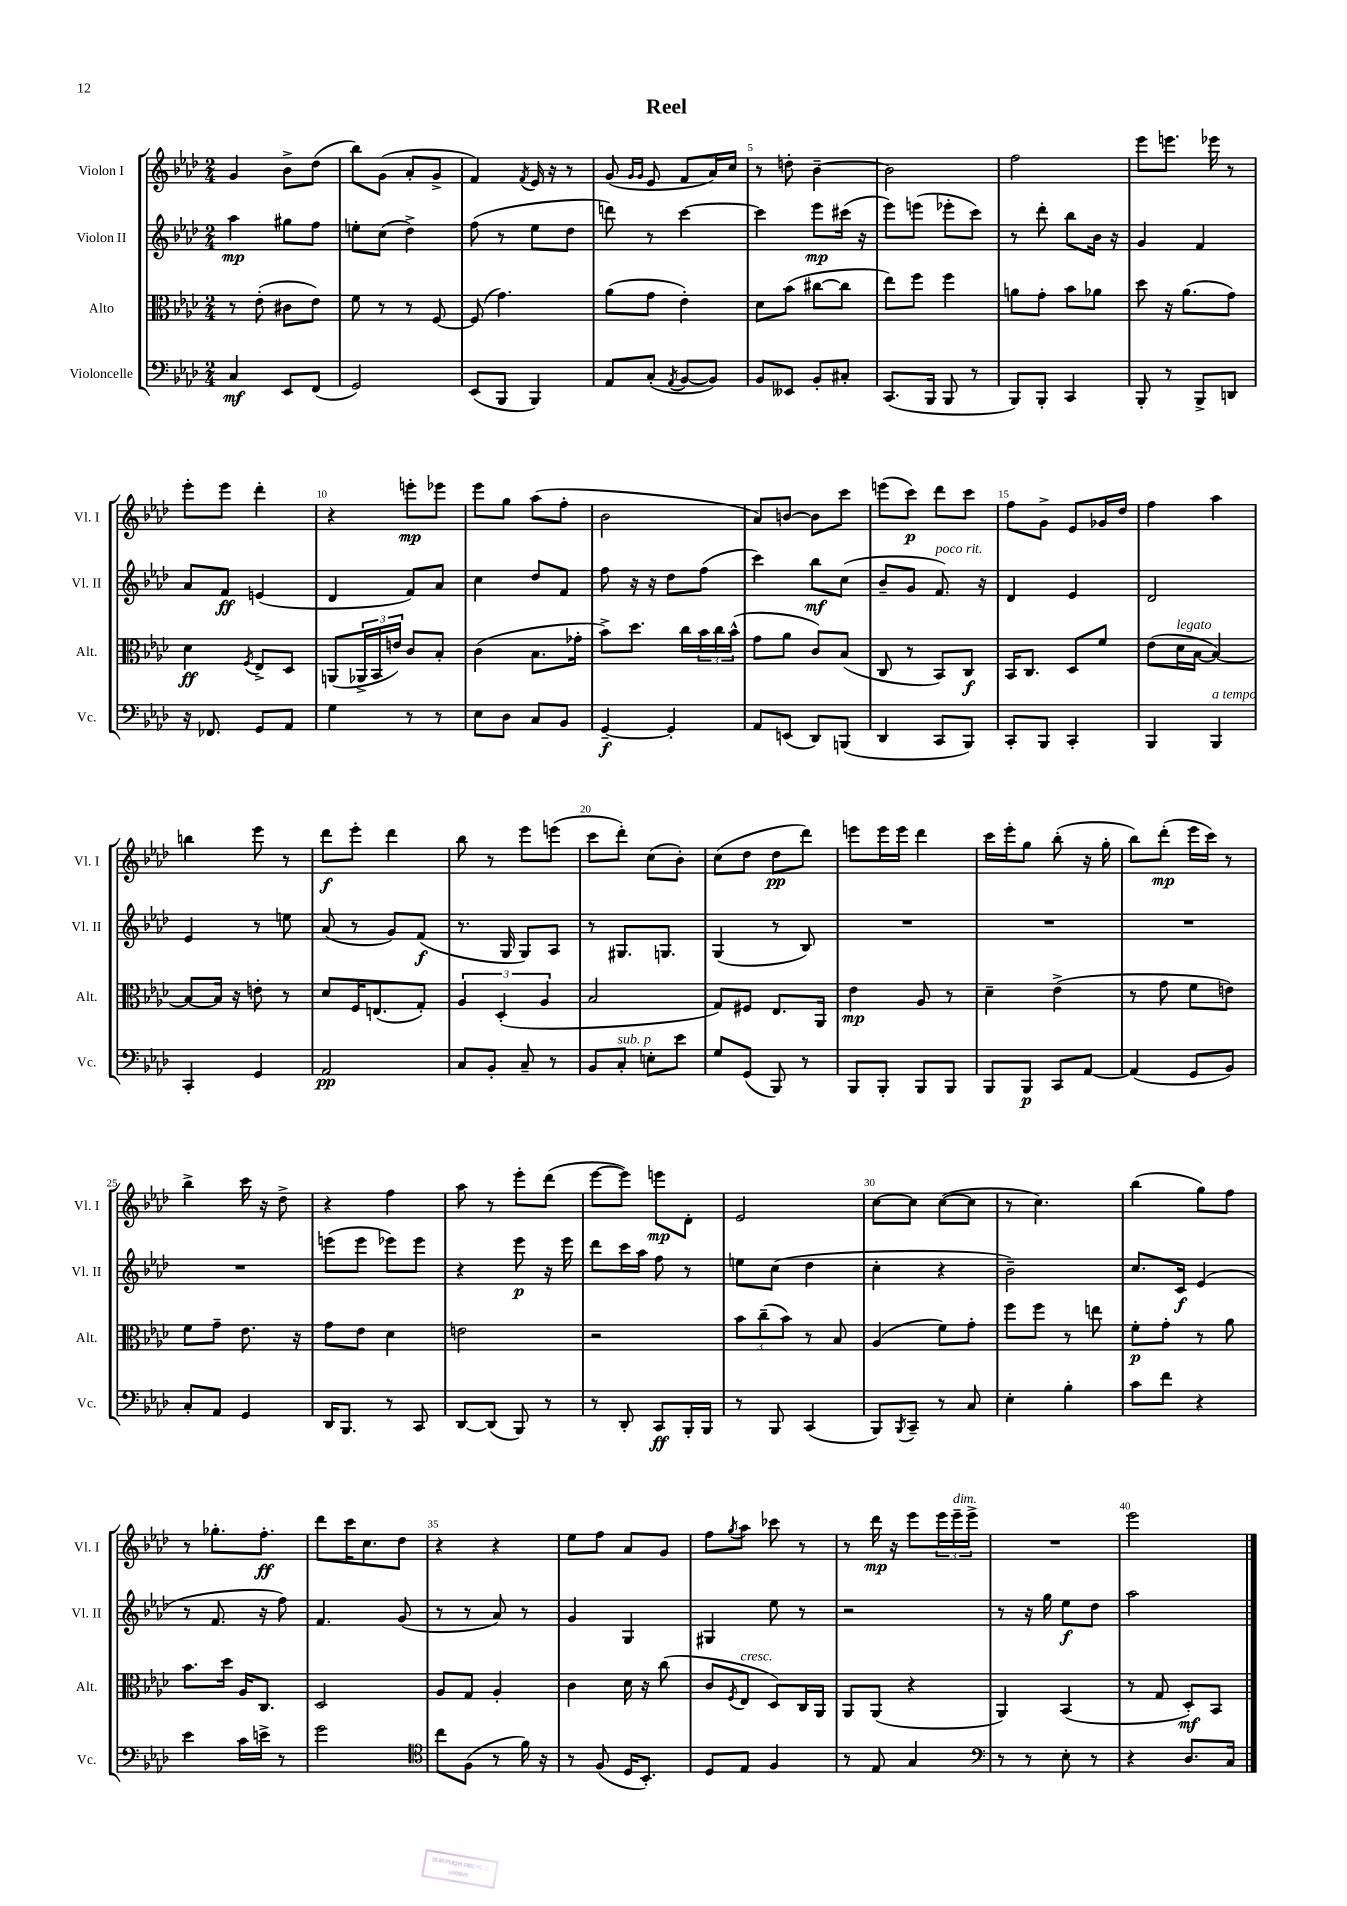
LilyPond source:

\header { title = "Reel" }
<<
\new StaffGroup <<
\new Staff = "s0" \with { instrumentName = "Violon I" shortInstrumentName = "Vl. I" } {
    \clef treble \key aes \major \numericTimeSignature \time 2/4
    g'4 bes'8-> des''8( |
    bes''8) g'8( aes'8-. g'8-> |
    f'4) \acciaccatura { f'8 } ees'16 r16 r8 |
    g'8( \grace { g'16 g'16 } ees'8 f'8 aes'16) c''16 |
    r8 d''8-. bes'4~-- |
    bes'2 |
    f''2 |
    ees'''8 e'''8. ees'''16 r8 |
    ees'''8-. ees'''8 des'''4-. |
    r4 e'''8-.\mp ees'''8 |
    ees'''8 g''8 aes''8( f''8-. |
    bes'2 |
    aes'8) b'8~ b'8 c'''8 |
    e'''8( c'''8\p) des'''8 c'''8 |
    f''8 g'8-> ees'8 ges'16 des''16 |
    f''4 aes''4 |
    b''4 ees'''8 r8 |
    des'''8\f ees'''8-. des'''4 |
    bes''8 r8 ees'''8 e'''8( |
    c'''8 des'''8-.) c''8( bes'8-.) |
    c''8( des''8 des''8\pp des'''8) |
    e'''8 e'''16 e'''16 des'''4 |
    c'''16 ees'''16-. g''8 bes''8-.( r16 g''16-. |
    bes''8) des'''8-.\mp( ees'''16 c'''16) r8 |
    bes''4-> c'''16 r16 des''8-> |
    r4 f''4 |
    aes''8 r8 ees'''8-. des'''8( |
    ees'''8~ ees'''8) e'''8\mp des'8-. |
    ees'2 |
    c''8~ c''8 c''8~( c''8 |
    r8 c''4.) |
    bes''4( g''8) f''8 |
    r8 ges''8.-. f''8.-.\ff |
    des'''8 c'''16 c''8. des''8 |
    r4 r4 |
    ees''8 f''8 aes'8 g'8 |
    f''8 \acciaccatura { g''8 } aes''8 ces'''8 r8 |
    r8 des'''16\mp r16 ees'''8 \tuplet 3/2 { ees'''16 ees'''16--^\markup { \italic "dim." } ees'''16-> } |
    R2 |
    ees'''2 \bar "|." |
}
\new Staff = "s1" \with { instrumentName = "Violon II" shortInstrumentName = "Vl. II" } {
    \clef treble \key aes \major \numericTimeSignature \time 2/4
    aes''4\mp gis''8 f''8 |
    e''8-. c''8( des''4->) |
    f''8( r8 ees''8 des''8 |
    d'''8) r8 c'''4~ |
    c'''4 ees'''8\mp cis'''16( r16 |
    ees'''8) e'''8( ees'''8-. c'''8) |
    r8 des'''8-. bes''8 bes'16 r16 |
    g'4 f'4 |
    aes'8 f'8\ff e'4( |
    des'4 f'8) aes'8 |
    c''4 des''8 f'8 |
    f''8 r16 r16 des''8 f''8( |
    c'''4) bes''8\mf c''8( |
    bes'8-- g'8 f'8.^\markup { \italic "poco rit." }) r16 |
    des'4 ees'4 |
    des'2 |
    ees'4 r8 e''8 |
    aes'8( r8 g'8) f'8\f( |
    r8. g16 g8) aes8 |
    r8 gis8. g8. |
    g4( r8 bes8) |
    R2 |
    R2 |
    R2 |
    R2 |
    e'''8( e'''8 ees'''8) ees'''8 |
    r4 ees'''8\p r16 ees'''16 |
    des'''8 c'''16 aes''16 f''8 r8 |
    e''8 c''8( des''4 |
    c''4-. r4 |
    bes'2--) |
    c''8. c'16\f ees'4( |
    r8 f'8. r16 f''8) |
    f'4. g'8( |
    r8 r8 aes'8) r8 |
    g'4 g4 |
    gis4 ees''8 r8 |
    r2 |
    r8 r16 g''16 ees''8\f des''8 |
    aes''2 \bar "|." |
}
\new Staff = "s2" \with { instrumentName = "Alto" shortInstrumentName = "Alt." } {
    \clef alto \key aes \major \numericTimeSignature \time 2/4
    r8 ees'8-.( cis'8 ees'8) |
    f'8 r8 r8 f8~ |
    f8( g'4.) |
    aes'8( g'8 ees'4-.) |
    des'8 bes'8( cis''8~ cis''8 |
    ees''8) f''8 f''4 |
    a'8 g'8-. bes'8 aes'8 |
    des''8 r16 aes'8.( g'8) |
    des'4\ff \acciaccatura { f8 } ees8-> des8 |
    a,8( \tuplet 3/2 { aes,16-> bes,16 e'16) } c'8 bes8-. |
    c'4( bes8. ges'16-. |
    bes'8->) des''8. c''16 \tuplet 3/2 { bes'16 c''16 bes'16-^( } |
    g'8 aes'8 c'8) bes8( |
    c8 r8 bes,8) c8\f |
    bes,16 c8. des8 f'8 |
    ees'8( des'16^\markup { \italic "legato" } bes16~ bes4~) |
    bes8~ bes16 r16 e'8-. r8 |
    des'8 f16 e8.( g8-.) |
    \tuplet 3/2 { aes4 des4-.( aes4 } |
    bes2 |
    g8) fis8 ees8. aes,16 |
    ees'4\mp aes8 r8 |
    des'4-- ees'4->( |
    r8 g'8 f'8 e'8) |
    f'8 g'8-- ees'8. r16 |
    g'8 ees'8 des'4 |
    e'2 |
    r2 |
    \tuplet 3/2 { bes'8 c''8--( bes'8) } r8 bes8 |
    aes4( f'8) g'8-. |
    f''8 f''8 r8 e''8 |
    f'8-.\p g'8-. r8 aes'8 |
    bes'8. des''16 aes16 c8. |
    des2 |
    aes8 g8 aes4-. |
    c'4 des'16 r16 c''8( |
    c'8 \acciaccatura { f8 } ees8^\markup { \italic "cresc." } des8) c16 aes,16 |
    aes,8 aes,8( r4 |
    aes,4) bes,4( |
    r8 g8 des8-.\mf) bes,8 \bar "|." |
}
\new Staff = "s3" \with { instrumentName = "Violoncelle" shortInstrumentName = "Vc." } {
    \clef bass \key aes \major \numericTimeSignature \time 2/4
    c4\mf ees,8 f,8( |
    g,2) |
    ees,8( bes,,8 bes,,4) |
    aes,8 c8-.( \acciaccatura { aes,8 } bes,8~ bes,8) |
    bes,8 eeses,8 bes,8-. cis8-. |
    c,8.( bes,,16 bes,,8 r8 |
    bes,,8) bes,,8-. c,4 |
    bes,,8-. r8 bes,,8-> d,8 |
    r16 fes,8. g,8 aes,8 |
    g4 r8 r8 |
    ees8 des8 c8 bes,8 |
    g,4~--\f g,4-. |
    aes,8 e,8( des,8) b,,8( |
    des,4 c,8 bes,,8) |
    c,8-. bes,,8 c,4-. |
    bes,,4 bes,,4^\markup { \italic "a tempo" } |
    c,4-. g,4 |
    aes,2\pp |
    c8 bes,8-. c8-- r8 |
    bes,8 c8-.^\markup { \italic "sub. p" } e8-. ees'8 |
    g8 g,8( bes,,8) r8 |
    bes,,8 bes,,8-. bes,,8 bes,,8 |
    bes,,8 bes,,8\p c,8 aes,8~ |
    aes,4( g,8 bes,8) |
    c8-. aes,8 g,4 |
    des,16 bes,,8. r8 c,8 |
    des,8~ des,8( bes,,8) r8 |
    r8 des,8-. c,8\ff bes,,16-. bes,,16 |
    r8 bes,,8 c,4( |
    bes,,8) \acciaccatura { bes,,8 } c,8-- r8 c8 |
    ees4-. bes4-. |
    c'8 f'8 r4 |
    ees'4 c'16 e'16-> r8 |
    g'2 |
    \clef tenor c''8 f8( r8 f'16) r16 |
    r8 f8( des16 bes,8.-.) |
    des8 ees8 f4 |
    r8 ees8 g4 |
    \clef bass r8 r8 ees8-. r8 |
    r4 des8. c16 \bar "|." |
}
>>
>>
\layout { \context { \Score \override BarNumber.break-visibility = ##(#f #t #t) barNumberVisibility = #(every-nth-bar-number-visible 5) } }
